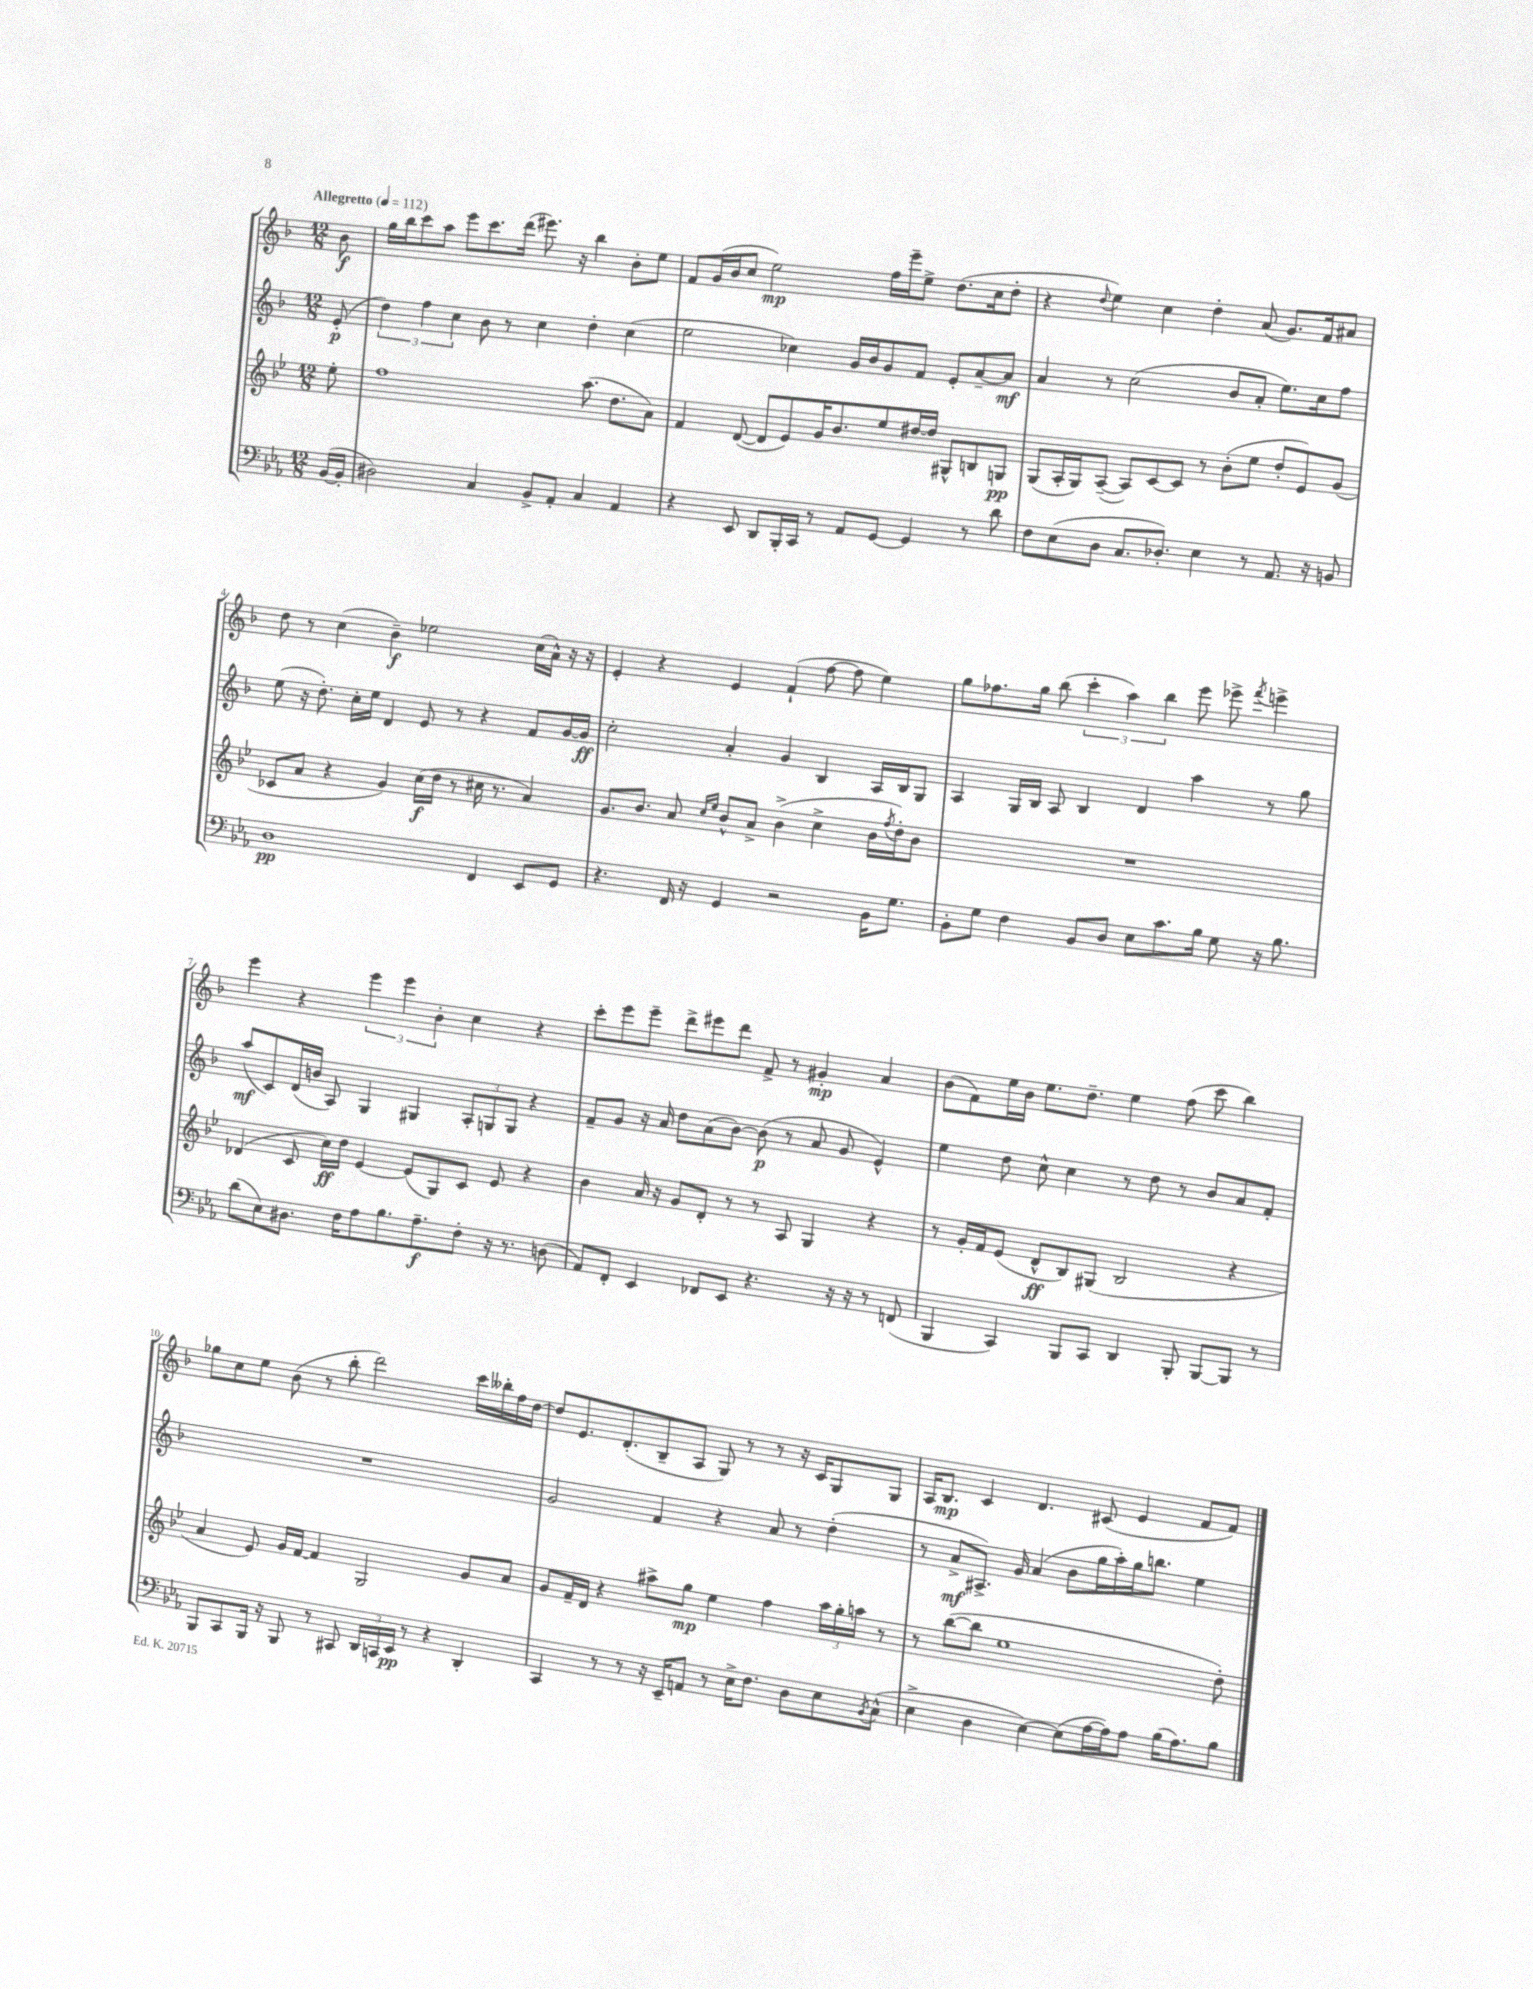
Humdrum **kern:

**kern	**kern	**kern	**kern
*staff4	*staff3	*staff2	*staff1
*clefF4	*clefG2	*clefG2	*clefG2
*k[b-e-a-]	*k[b-e-]	*k[b-]	*k[b-]
*M12/8	*M12/8	*M12/8	*M12/8
*MM112	*MM112	*MM112	*MM112
([16BB-	8ee-'	(8e'	8b-
16BB-']	.	.	.
=	=	=	=
2D#)	1ff	6dd)	16gg
.	.	.	16bb-
.	.	.	8ccc
.	.	6ff	.
.	.	.	8aa
.	.	6cc	.
.	.	.	8eee
4C	.	8b-	8.ccc
.	.	8r	.
.	.	.	(16ddd
8BB-^	.	4cc	8.eee#)
8AA-'	.	.	.
.	.	.	16r
4C	(8.aa	4dd'	4bb-
.	8.dd	.	.
4AA-	.	(4cc	8b-'
.	8a)	.	8ee
=	=	=	=
4r	4f	2ee	8f
.	.	.	(16g
.	.	.	16b-
8EE-	([8d	.	8cc
8DD	8d]	.	2ee)
16BBB-'	8e-)	4cc-)	.
16CC	.	.	.
8r	16g	.	.
.	8.b-	.	.
8AA-	.	16g	.
.	.	16b-	.
[8GG	8ee-	8g	16ff
.	.	.	16eee~
4GG]	[16dd#	8f	8ee^
.	16dd#]	.	.
.	8G#^^	8e'	(8.dd
8r	8B	[8a~	.
.	.	.	16cc
8d	8G	8a]	8dd'
=	=	=	=
8F	(8G	4a	4r
(8E-	16A'	.	.
.	16G)	.	.
.	.	.	8qqdd
8D	([8A~	8r	4ee)
8.C	8A])	(2cc	.
.	[8c	.	4cc
8.D-')	.	.	.
.	8c]	.	.
4E-	8r	.	4dd'
.	(8b-'	8b-	.
8r	8ee-	8a'	(8a
8.AA-	8dd'	8.ee)	8.g)
.	8e-)	.	.
16r	.	16cc	16f
8BB	(8g	8ff	8a#
=	=	=	=
1D	8c-	(8ee	8dd
.	8a	16r	8r
.	.	8.dd')	.
.	4r	.	(4cc
.	.	16cc'	.
.	.	16ee	.
.	4g)	4d	4b-~)
.	(16cc	8e	2ee-
.	16dd	.	.
.	8r	8r	.
4FF	16cc#	4r	.
.	8.r	.	.
8EE-	4a)	8f	(16cc
.	.	.	16a^^)
8GG	.	[16g	16r
.	.	16g]	16r
=	=	=	=
4.r	8.g	2cc'	4e'
.	8.b-	.	.
.	.	.	4r
16FF	8a	.	.
16r	.	.	.
.	16qqcc	.	.
.	16qqee-	.	.
4GG	8b-^^	4a'	4e
.	8a^	.	.
2r	(4b-^	4g	(4f`
.	4cc^	4B-	[8ff
.	.	.	8ff]
16BB-	16b-	16A	4ee)
.	8qff	.	.
8.G	16dd')	16B-	.
.	8b-	8G	.
=	=	=	=
8BB-'	1.r	4A	8gg
8G	.	.	8.ff-
4F	.	16G	.
.	.	16B-	16gg
.	.	8A	(8bb-
8BB-	.	4B-	6ccc'
8D	.	.	.
.	.	.	6aa)
8E-	.	4d	.
.	.	.	6bb-
8.c	.	.	.
.	.	4aa	8eee
16B-	.	.	.
8G	.	.	8eee-^
.	.	.	8qfff
16r	.	8r	4eee^
8.B-	.	.	.
.	.	8gg	.
=	=	=	=
(8d	(4d-	(8aa	4eee
8E-)	.	8c)	.
8.D#	8c	(16d	4r
.	.	16b	.
.	16cc)	8A)	.
16F	16dd	.	.
8A-	[4e-	4G	6eee
8.B-	.	.	.
.	.	.	6eee
.	(8e-]	4G#	.
8.A-~	.	.	.
.	.	.	6b-'
.	8G)	.	.
8F'	8c	12A'	4cc
.	.	12G	.
16r	8e-	.	.
.	.	12G	.
8.r	.	.	.
.	4r	4r	4r
(8D	.	.	.
=	=	=	=
8AA-)	4b-	8f~	8ccc'
8FF'	.	8g	8eee
4EE-	16a	16r	8eee~
.	16r	16a	.
.	8g	8dd	8ddd^
8FF-	8d'	(8a	8eee#
8EE-	8r	[8b-)	8ddd
4.r	8r	(8b-]	8f^
.	8A	8r	8r
.	4G	8a	4g#'
16r	.	8g	.
16r	.	.	.
8r	4r	4e^^)	4a
(8FF	.	.	.
=	=	=	=
4BBB-	8r	4ee	(8b-
.	16g'	.	8f)
.	16f	.	.
4CC)	(8e-	8dd	16ee
.	.	.	16b-
.	8d^^	8cc^^	8.ee
8BBB-	8B-)	4cc	.
.	.	.	8.dd~
8CC	(8G#	.	.
4DD	2B-	8r	4ee
.	.	8dd	.
8BBB-'	.	8r	(8ff
[8BBB-	.	8b-	8ccc
8BBB-]	4r	8a	4bb-)
8r	.	8f'	.
=	=	=	=
8BBB-	4a	1.r	8gg-
8CC	.	.	8cc
16BBB-	8e-)	.	8ee
16r	.	.	.
8BBB-	16g	.	(8b-
.	[16f	.	.
8r	4f]	.	8r
8CC#	.	.	8bb-'
24DD	2G	.	2ddd)
24CC	.	.	.
24EE-	.	.	.
8r	.	.	.
4r	.	.	.
4DD'	8g	.	16ccc
.	.	.	16bb--'
.	8a	.	16ff
.	.	.	[16dd
=	=	=	=
4CC	8g	2g	8dd]
.	16f~	.	8.e
.	16d	.	.
8r	4r	.	.
.	.	.	(8.d'
8r	.	.	.
16r	8aa#^	4f	8B-~
16EE-~	.	.	.
8AA	8gg	.	8A
8r	4ee-	4r	8G)
16E-^	.	.	8r
8.F	.	.	.
.	4ff	8a	8r
8D	.	8r	16r
.	.	.	16c
8E-	24aa#	(4dd'	8G
.	24gg'	.	.
.	24aa	.	.
8qBB-	.	.	.
(8C^^	8r	.	8G
=	=	=	=
4E-^	8r	8r	16A
.	.	.	8.B-
.	([8bb-	8a^	.
4D	8bb-]	8.A#^)	4c
.	1ee-	.	.
.	.	16g	.
[4E-)	.	(4a	4.d
(8E-]	.	8b-	.
[16A-	.	16gg	(8c#
16A-])	.	16aa')	.
8A-	.	16gg	4e
.	.	8.bb	.
(16B-	.	.	.
8.A-)	.	.	.
.	.	4ee	8f
8B-	8dd')	.	8f)
==	==	==	==
*-	*-	*-	*-
